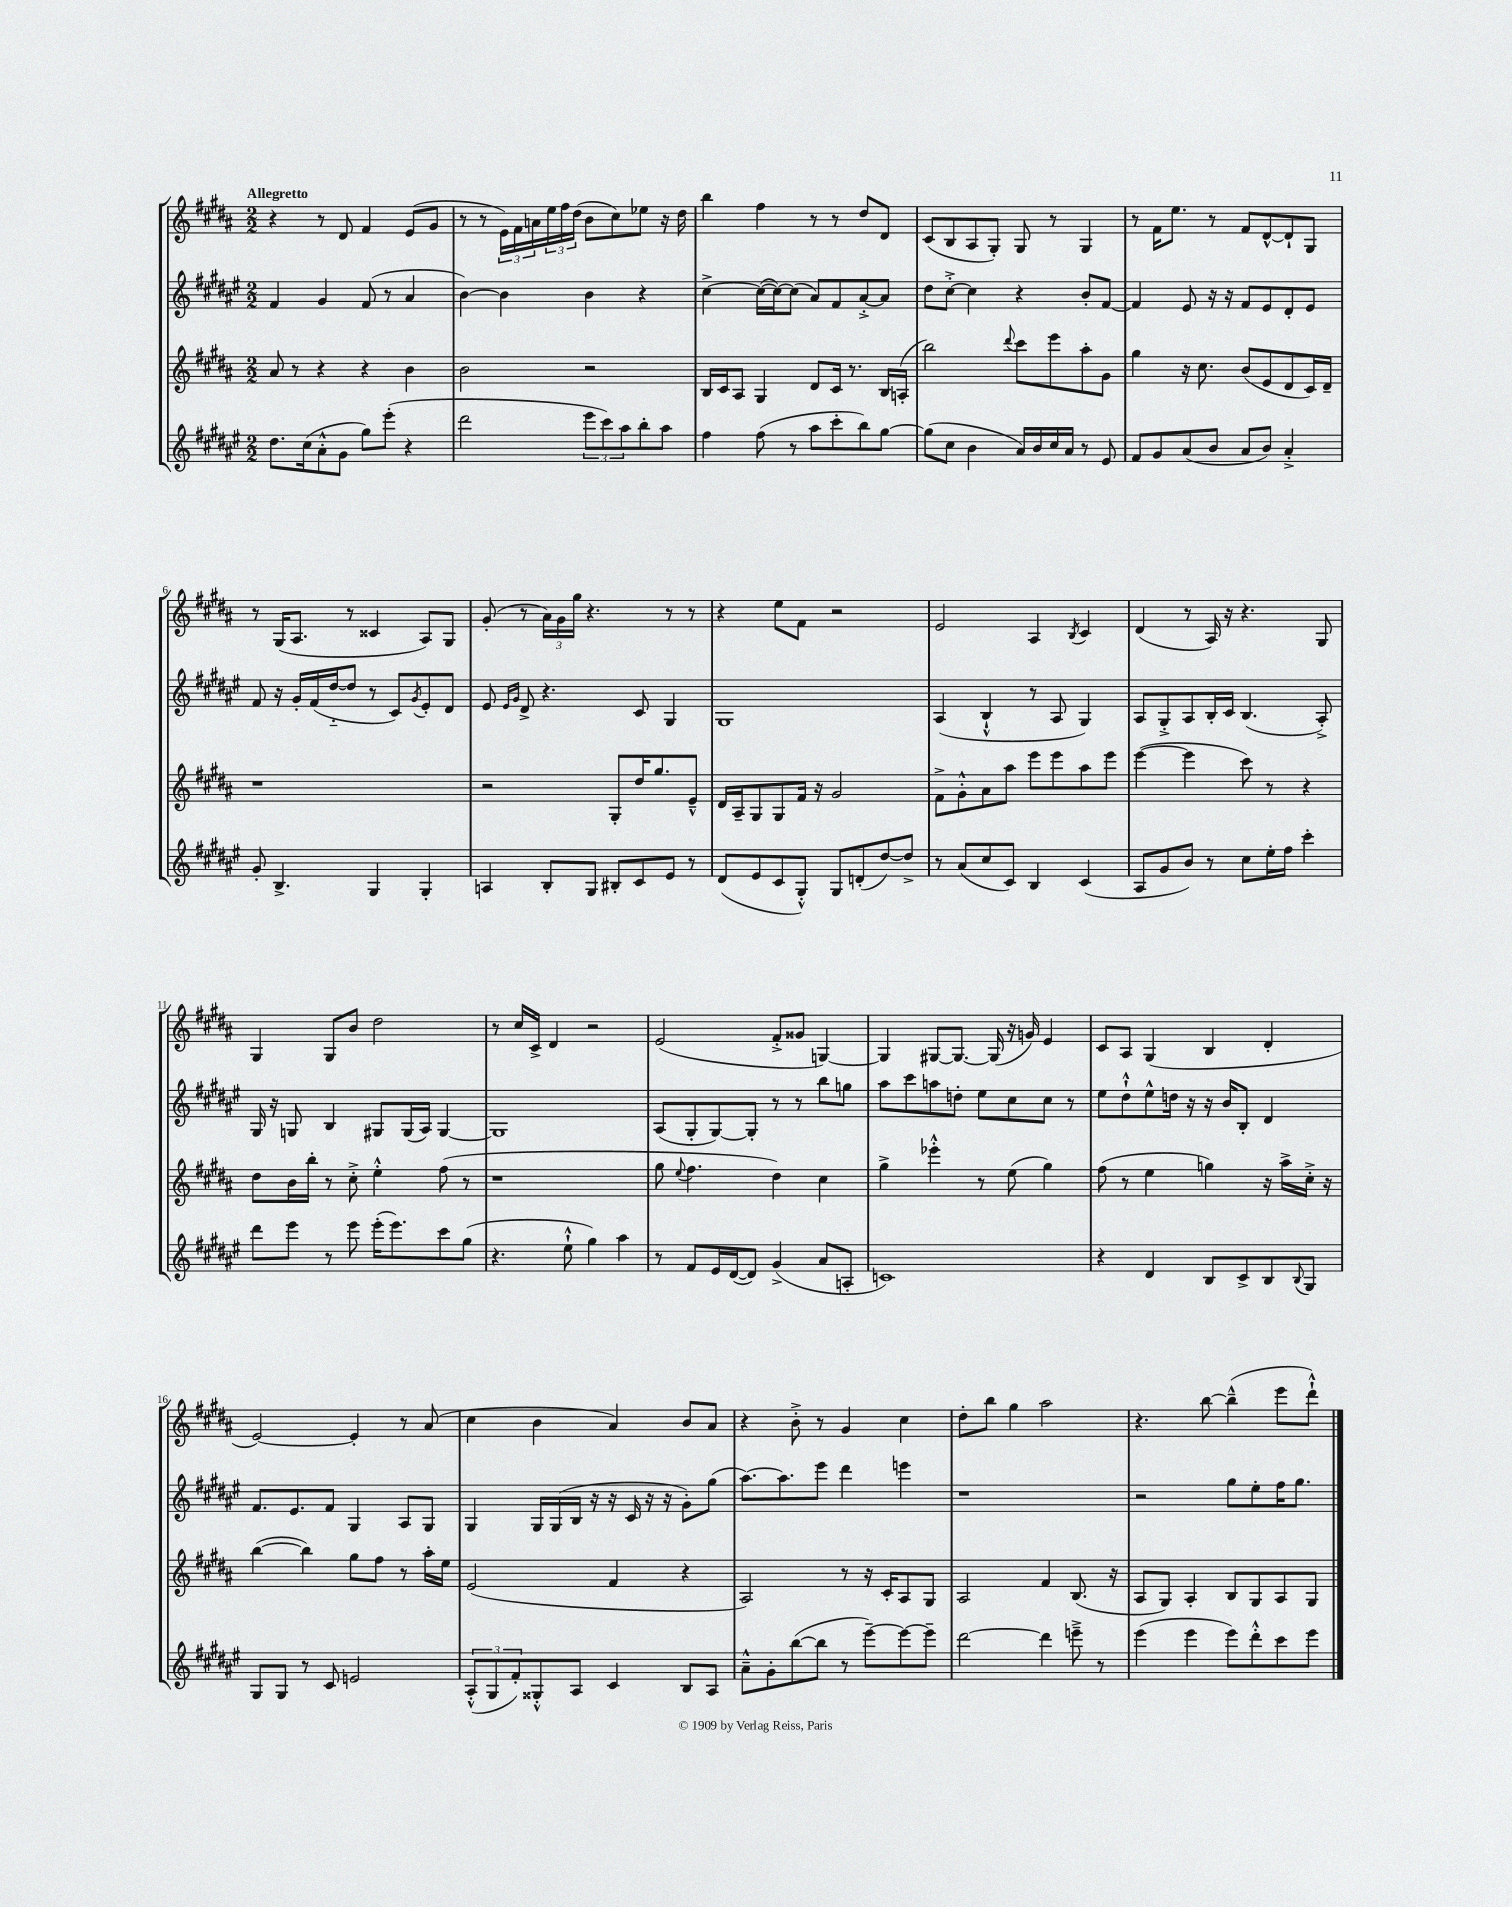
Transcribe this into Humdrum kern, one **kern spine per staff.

**kern	**kern	**kern	**kern
*staff4	*staff3	*staff2	*staff1
*clefG2	*clefG2	*clefG2	*clefG2
*k[f#c#g#d#a#e#]	*k[f#c#g#d#a#]	*k[f#c#g#d#a#e#]	*k[f#c#g#d#a#]
*M2/2	*M2/2	*M2/2	*M2/2
8.dd#\L	8a#/	4f#/	4r
.	8r	.	.
(16cc#\k	.	.	.
8a#'^^\	4r	4g#/	8r
8g#\J	.	.	8d#/
8gg#\L)	4r	(8f#/	4f#/
(8eee#'\J	.	8r	.
4r	4b\	4a#/	(8e/L
.	.	.	8g#/J
=	=	=	=
2ddd#\	2b\	[4b\)	8r
.	.	.	8r
.	.	4b\]	24e\LL)
.	.	.	24f#\
.	.	.	24a\
.	.	.	24ee\
.	.	.	24ff#\
.	.	.	(24dd#\JJ
12eee#\L	2r	4b\	8b\L
12ccc#\)	.	.	.
.	.	.	8cc#\)
12aa#\	.	.	.
8bb'\	.	4r	8ee-\J
8aa#\J	.	.	16r
.	.	.	16dd#\
=	=	=	=
4ff#\	16B/LL	[4cc#^\	4bb\
.	16c#/J	.	.
.	8A#/J	.	.
(8ff#\	4G#/	(16cc#\_LL	4ff#\
.	.	16cc#\_J)	.
8r	.	(8cc#\]J	.
8aa#\L	8d#/L	8a#/L)	8r
8ccc#'\	16c#/Jk	8f#/	8r
.	8.r	.	.
8bb\)	.	[8a#'^/	8dd#/L
[8gg#\J	16B/LL	8a#/]J	8d#/J
.	(16A'/JJ	.	.
=	=	=	=
(8gg#\]L	2bb\)	8dd#\L	(8c#/L
8cc#\J	.	[8cc#'^\J	8B/
4b\	.	4cc#\]	8A#/
.	.	.	8G#'/J)
.	8qqddd#/	.	.
16a#/LL)	8ccc#\L	4r	8G#/
16b/	.	.	.
16cc#/	8eee\	.	8r
16a#/JJ	.	.	.
8r	8aa#'\	8b'/L	4G#/
8e#/	8g#\J	[8f#/J	.
=	=	=	=
8f#/L	4gg#\	4f#/]	8r
8g#/	.	.	16f#\LK
.	.	.	8.ee\J
(8a#/	16r	8e#/	.
.	8.cc#\	.	.
8b/J	.	16r	8r
.	.	16r	.
8a#/L	(8b/L	8f#/L	8f#/L
8b/J)	8e/	8e#/	[8d#^^/
4a#'^/	8d#/	8d#'/	8d#`/]
.	16c#/L)	8e#/J	8G#/J
.	16d#~/JJ	.	.
=	=	=	=
8g#'/	1r	8f#/	8r
4.B^/	.	16r	(16G#/LK
.	.	16g#'/LL	8.A#/J
.	.	(16f#/	.
.	.	[16dd#'~/J	.
.	.	8dd#/]J	8r
4G#/	.	8r	4c##/
.	.	8c#/L)	.
.	.	8qg#/	.
4G#'/	.	8e#'/	8A#/L)
.	.	8d#/J	8G#/J
=	=	=	=
4A/	2r	8e#/	(8g#'/
.	.	16qqe#/LL	.
.	.	16qqg#/JJ	.
.	.	8d#^/	8r
8B'/L	.	4.r	24a#\LL)
.	.	.	24g#\
.	.	.	24gg#\JJ
8G#/J	.	.	4.r
8B#'/L	8G#'/L	.	.
8c#/	16dd#/K	8c#/	.
.	8.gg#/	.	.
8e#/J	.	4G#/	8r
8r	8e~^^/J	.	8r
=	=	=	=
(8d#/L	16d#/LL	1G#	4r
.	16A#~/J	.	.
8e#/	8G#/	.	.
8c#/	8G#/	.	8ee\L
8G#'^^/J)	16f#/Jk	.	8f#\J
.	16r	.	.
8G#/L	2g#/	.	2r
(8d'/	.	.	.
[8dd#/)	.	.	.
8dd#^/]J	.	.	.
=	=	=	=
8r	8f#^\L	(4A#/	2e/
(8a#/L	8g#'^^\	.	.
8cc#/	8a#\	4B`^^/	.
8c#/J)	8aa#\J	.	.
4B/	8eee\L	8r	4A#/
.	8eee\	8A#/	.
.	.	.	8qB/
(4c#/	8aa#\	4G#/)	4c#/
.	8eee\J	.	.
=	=	=	=
8A#/L	([4eee\	8A#/L	(4d#/
8g#/	.	8G#'^/	.
8b/J)	4eee\]	8A#/	8r
8r	.	16B'/L	16A#/)
.	.	16c#/JJ	16r
8cc#\L	8ccc#\)	(4.B/	4.r
16ee#'\L	8r	.	.
16ff#\JJ	.	.	.
4ccc#'\	4r	.	.
.	.	8A#'^/)	8G#/
=	=	=	=
8ddd#\L	8dd#\L	16G#/	4G#/
.	.	16r	.
8eee#\J	16b\L	8G/	.
.	16bb'\JJ	.	.
8r	8r	4B/	8G#/L
8eee#\	8cc#'^\	.	8b/J
(16eee#'\LK	4ee'^^\	8G#/L	2dd#\
8.eee#\)	.	.	.
.	.	(16G#/L	.
.	.	16A#/JJ)	.
8ccc#\	(8ff#\	[4G#/	.
(8gg#\J	8r	.	.
=	=	=	=
4.r	1r	1G#]	8r
.	.	.	16cc#/LL
.	.	.	16c#^/JJ
.	.	.	4d#/
8ee#`^^\	.	.	.
4gg#\)	.	.	2r
4aa#\	.	.	.
=	=	=	=
8r	8gg#\	(8A#/L	(2e/
.	8qqee/	.	.
8f#/L	4.ff#\	8G#'/	.
16e#/L	.	[8G#/)	.
([16d#/J	.	.	.
8d#/]J)	.	8G#'/]J	.
(4g#^/	4dd#\)	8r	8f#'^/L
.	.	8r	8g##/J
8a#/L	4cc#\	8bb\L	[4G/)
8A'/J	.	8gg\J	.
=	=	=	=
1c)	4gg#^\	8aa#\L	4G/]
.	.	8ccc#\	.
.	4eee-'^^\	8aa\	[8G#/L
.	.	8dd'\J	8.G#/_J
.	8r	8ee#\L	.
.	.	.	(16G#/]
.	(8ee\	8cc#\	16r
.	.	.	16g/)
.	4gg#\)	8cc#\J	4e/
.	.	8r	.
=	=	=	=
4r	(8ff#\	8ee#\L	8c#/L
.	8r	8dd#`^^\	8A#/J
4d#/	4ee\	8ee#^^\	(4G#/
.	.	16dd\Jk	.
.	.	16r	.
8B/L	4gg\)	16r	4B/
.	.	16b/LK	.
8c#^/	.	8B'/J	.
8B/	16r	4d#/	4d#'/
.	16aa#^\LL	.	.
8qqB/	.	.	.
8G#/J	16cc#'^\JJ	.	.
.	16r	.	.
=	=	=	=
8G#/L	([4bb\	8.f#/L	[2e/)
8G#/J	.	.	.
.	.	8.e#/	.
8r	4bb\])	.	.
8c#/	.	8f#/J	.
2e/	8gg#\L	4G#/	4e'/]
.	8ff#\J	.	.
.	8r	8A#/L	8r
.	16aa#'\LL	8G#/J	(8a#/
.	16ee\JJ	.	.
=	=	=	=
(12A#'^^/L	(2e/	4G#/	4cc#\
12G#/	.	.	.
12f#'/)	.	.	.
8G##'^^/	.	16G#/LL	4b\
.	.	(16G#/	.
8A#/J	.	16B/JJ	.
.	.	16r	.
4c#/	4f#/	16r	4a#/)
.	.	16c#/	.
.	.	16r	.
.	.	16r	.
8B/L	4r	8g#'\L)	8b/L
8A#/J	.	(8gg#\J	8a#/J
=	=	=	=
8a#~^^\L	2A#/)	[8.aa#\L)	4r
8g#'\	.	.	.
.	.	8.aa#\]	.
([8bb\	.	.	8b'^\
8bb\]J	.	8eee#\J	8r
8r	8r	4ddd#\	4g#/
[8eee#~\L)	16r	.	.
.	16c#'/LK	.	.
8eee#\_	8A#/	4eee\	4cc#\
8eee#~\]J	8G#/J	.	.
=	=	=	=
[2ddd#\	2A#/	1r	8dd#'\L
.	.	.	8bb\J
.	.	.	4gg#\
4ddd#\]	4f#/	.	2aa#\
8eee~^\	(8.B/	.	.
8r	.	.	.
.	16r	.	.
=	=	=	=
(4eee#\	8A#/L	2r	4.r
.	8G#/J)	.	.
4eee#\	4A#'/	.	.
.	.	.	[8bb\
8eee#\L)	8B/L	8gg#\L	(4bb~^^\]
8ddd#'^^\	8G#/	8ee#'\	.
8ccc#\	8A#/	16ff#\K	8eee\L
.	.	8.gg#\J	.
8eee#\J	8G#/J	.	8ddd#`^^\J)
==	==	==	==
*-	*-	*-	*-
